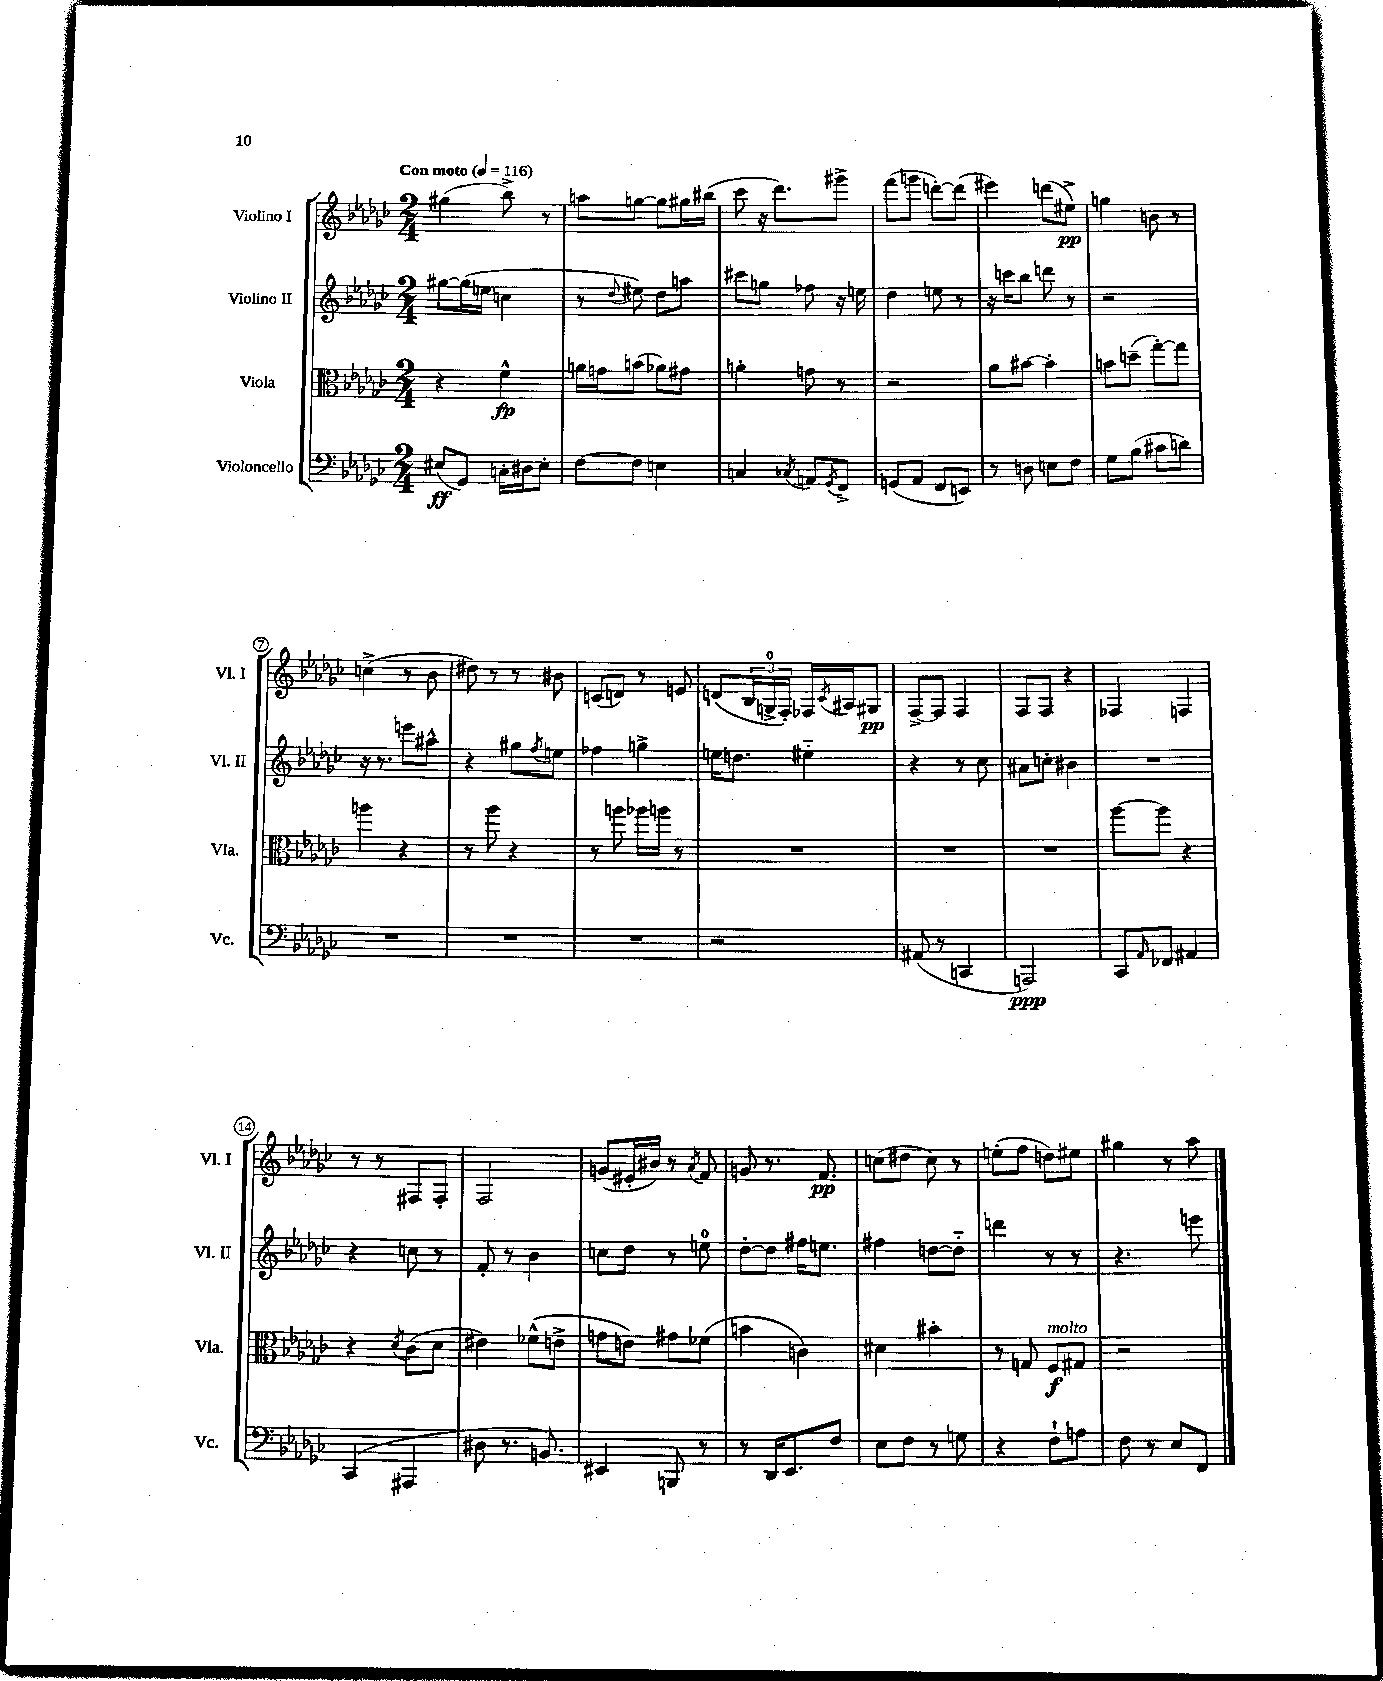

**kern	**kern	**kern	**kern
*staff4	*staff3	*staff2	*staff1
*clefF4	*clefC3	*clefG2	*clefG2
*k[b-e-a-d-g-c-]	*k[b-e-a-d-g-c-]	*k[b-e-a-d-g-c-]	*k[b-e-a-d-g-c-]
*M2/4	*M2/4	*M2/4	*M2/4
*MM116	*MM116	*MM116	*MM116
(8E#	4r	[8gg#	(4gg#
8GG-)	.	(16gg#]	.
.	.	16ee	.
16C'	4f^^	4cc	8bb-^)
16D#	.	.	.
8E#'	.	.	8r
=	=	=	=
[8F	16a	8r	8aa
.	16g	.	.
.	.	8qqdd-	.
8F]	(8b	8ee#)	[8gg
4E	8a-)	8dd-	8gg]
.	8g#	8aa	16gg#
.	.	.	(16bb#
=	=	=	=
4C	4a'	8ccc#	8ccc-
.	.	8gg	16r
.	.	.	8.ddd-)
8qC-	.	.	.
8AA	8g	8ff-	.
8qGG-	.	.	.
8FF^	8r	16r	8ggg#^
.	.	16ee	.
=	=	=	=
(8GG	2r	4dd-	(8fff
8AA-	.	.	8ggg
8FF	.	8ee	[8ddd')
8EE)	.	8r	(8ddd]
=	=	=	=
8r	8a-	16r	4eee#)
.	.	16ccc	.
8D	[8b#	8bb-	.
8E	4b#']	8ddd	(8ddd
8F	.	8r	8ee#^)
=	=	=	=
8G-	8b	2r	4gg
(8B-	(8dd~	.	.
8c#	[8gg-')	.	8b
8d)	8gg-]	.	8r
=	=	=	=
2r	4aa	16r	(4cc^
.	.	8.r	.
.	4r	8eee	8r
.	.	8aa#^^	8b-
=	=	=	=
2r	8r	4r	8dd#)
.	8aa-	.	8r
.	4r	8gg#	8r
.	.	8qff	.
.	.	8ee	8b#
=	=	=	=
2r	8r	4ff-	(8c
.	8aa	.	8d)
.	16aa-	4gg^	8r
.	16aa	.	.
.	8r	.	8e
=	=	=	=
2r	2r	16ee	(8d
.	.	8.dd	.
.	.	.	24B-
.	.	.	24G^
.	.	.	24F')
.	.	4ee#'~	16F-
.	.	.	8qc-
.	.	.	16A#
.	.	.	8G#
=	=	=	=
(8AA#	2r	4r	[8F^
8r	.	.	8F]
4CC	.	8r	4F
.	.	8cc-	.
=	=	=	=
2AAA)	2r	8a#	8F
.	.	8cc'	8F
.	.	4b#	4r
=	=	=	=
8CC-	[8aa-	2r	4F-
16qqAA-	.	.	.
8FF-	8aa-]	.	.
4AA#	4r	.	4F
=	=	=	=
(4CC-	4r	4r	8r
.	.	.	8r
.	8qd-	.	.
4AAA#	(8c-	8cc	8F#
.	8d-	8r	8F#'
=	=	=	=
8D#	4e#)	8f'	2F
8.r	.	8r	.
.	(8f-^^	4b-	.
8.BB)	.	.	.
.	8e^	.	.
=	=	=	=
4EE#	8g	8cc	(8g
.	8e)	8dd-	16e#'
.	.	.	16b#)
8BBB	8g#	8r	8r
.	.	.	8qa-
8r	(8f-	8ee	8f
=	=	=	=
8r	4b	[8dd-'	8g
16DD-	.	8dd-]	8.r
8.EE-	.	.	.
.	4c)	16ff#	.
.	.	8.ee	8.f
8F	.	.	.
=	=	=	=
8E-	4d#	4ff#	(8cc
8F	.	.	8dd#
8r	4b#'	[8dd	8cc)
8G	.	8dd'~]	8r
=	=	=	=
4r	8r	4ddd	(8ee'
.	8G	.	8ff
8F`	8F	8r	8dd)
8A	8G#	8r	8ee#
=	=	=	=
8F	2r	4.r	4gg#
8r	.	.	.
8E-	.	.	8r
8FF	.	8eee	8aa-
==	==	==	==
*-	*-	*-	*-
